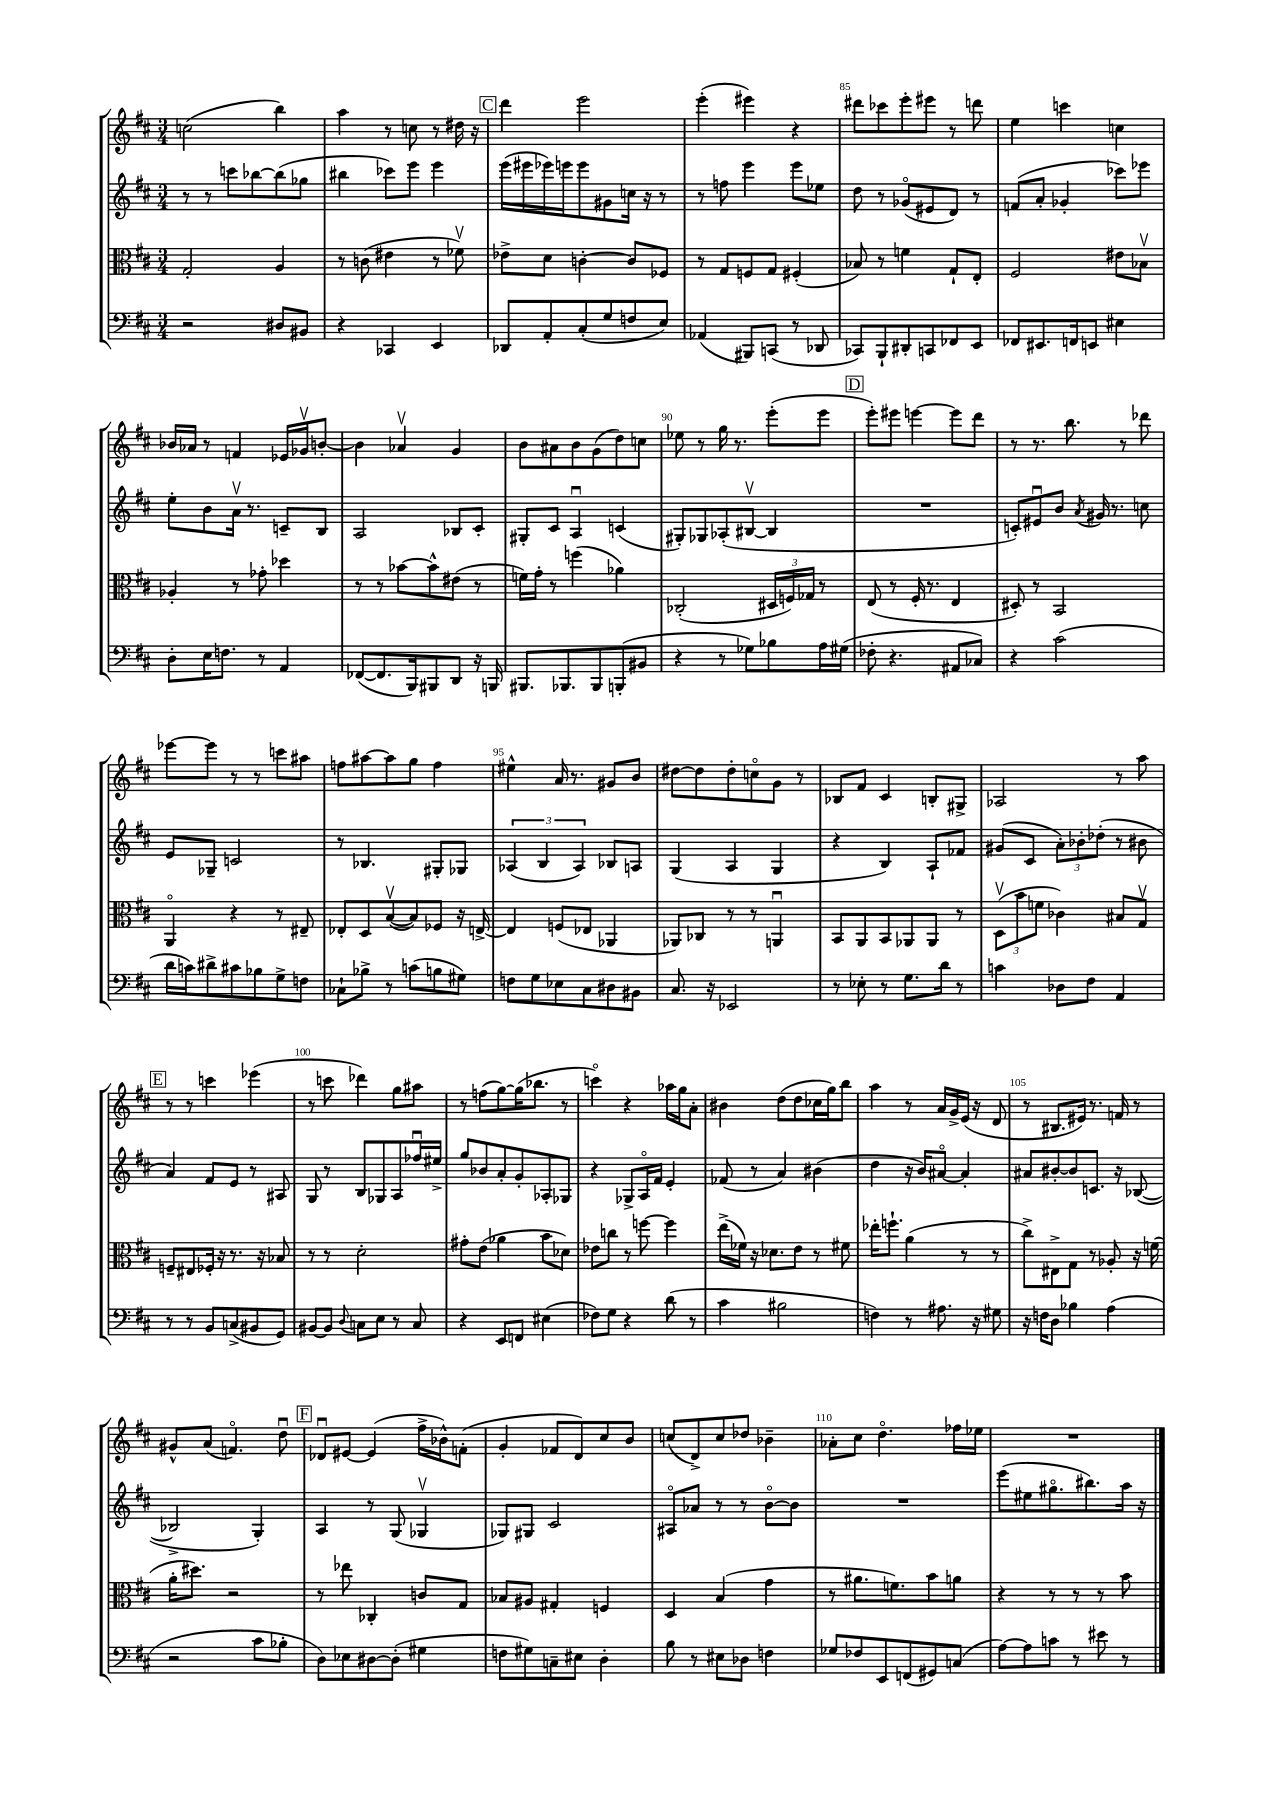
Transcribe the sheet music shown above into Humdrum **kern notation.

**kern	**kern	**kern	**kern
*staff4	*staff3	*staff2	*staff1
*clefF4	*clefC3	*clefG2	*clefG2
*k[f#c#]	*k[f#c#]	*k[f#c#]	*k[f#c#]
*M3/4	*M3/4	*M3/4	*M3/4
2r	2G'	8r	(2cc
.	.	8r	.
.	.	8ccc	.
.	.	[8bb-	.
8D#	4A	(8bb-]	4bb)
8BB#	.	8gg-	.
=	=	=	=
4r	8r	4bb#	4aa
.	(8c	.	.
4CC-	4e#	8ccc-)	8r
.	.	8eee	8cc
4EE	8r	4eee	8r
.	8f-v)	.	16dd#
.	.	.	16r
=	=	=	=
8DD-	8e-^	(16eee	4ddd
.	.	16eee#	.
8AA'	8d	16eee-)	.
.	.	16eee	.
(8C#'	[4c'	8eee	2eee
8G	.	8g#	.
8F	8c]	16cc	.
.	.	16r	.
8E)	8F-	8r	.
=	=	=	=
(4AA-	8r	8r	(4eee'
.	8G	8ff	.
8BBB#)	8F	4eee	4eee#)
(8CC	8G	.	.
8r	(4F#'	8eee	4r
8DD-	.	8ee-	.
=	=	=	=
8CC-)	8B-)	8dd	8ddd#
8BBB`	8r	8r	8ccc-
8DD#'	4f	(8g-o	8eee'
8CC	.	8e#	8eee#
8FF-	8G`	8d)	8r
8EE	8E'	8r	8ddd
=	=	=	=
8FF-	2F#	(8f	4ee
8.EE#	.	8a'	.
.	.	4g-'	4ccc
16FF	.	.	.
8EE	.	.	.
4E#	8e#	8ccc-)	4cc
.	8B-v	8eee-	.
=	=	=	=
8D'	4A-'	8ee'	16b-
.	.	.	16a-
16E	.	8b	8r
8.F	.	.	.
.	8r	16av	4f
.	.	8.r	.
8r	8g-'	.	.
4AA	4dd-	8c~	16e-
.	.	.	16g-v
.	.	8B	[8b'
=	=	=	=
([8FF-	8r	2A	4b]
8.FF-]	8r	.	.
.	[8b-	.	4a-v
16BBB)	.	.	.
8BBB#	8b-^^]	.	.
8DD	(8e#	8B-	4g
16r	8r	8c#'	.
16BBB	.	.	.
=	=	=	=
8.BBB#	16f)	8G#'	8b
.	16g'	.	.
.	8r	8c#	8a#
8.BBB-	.	.	.
.	(4ff	4Au	8b
8BBB-	.	.	(8g
(8BBB'	4a-)	(4c	8dd)
8BB#	.	.	8cc
=	=	=	=
4r	(2C-'	8G#')	8ee-
.	.	8G-	8r
8r	.	(8A-'	16gg
.	.	.	8.r
8G-)	.	[8B#v	.
8B-	24D#	4B#]	(8eee'
.	24F)	.	.
.	24G-	.	.
16A	8r	.	8eee
(16G#	.	.	.
=	=	=	=
8F-'	(8E	2.r	8eee')
4.r	8r	.	8eee#
.	16F#'	.	[4eee
.	8.r	.	.
8AA#	4E	.	8eee]
8C-)	.	.	8ddd
=	=	=	=
4r	8D#')	8c')	8r
.	8r	8e#u	8.r
(2c#	2BB	8b	.
.	.	.	8.bb
.	.	8qa	.
.	.	16g#	.
.	.	8.r	.
.	.	.	8r
.	.	8cc	8ddd-
=	=	=	=
16d	4AAo	8e	[8eee-
16c)	.	.	.
8d#^	.	8G-~	8eee-]
8c#	4r	2c	8r
8B-	.	.	8r
8G^	8r	.	8ccc
8F	8E#~	.	8aa#
=	=	=	=
8C-`	8E-'	8r	8ff
8B-^	8D	4.B-	[8aa#
8r	([8Bv	.	8aa#]
(8c	8B])	.	8gg
8B	8F-	8G#'	4ff
8G#)	16r	8G-	.
.	[16E^	.	.
=	=	=	=
8F	4E]	(6A-	4ee#^^
8G	.	.	.
.	.	6B	.
8E-	(8F	.	16a
.	.	.	8.r
.	.	6A-)	.
8C#	8E-	.	.
8D#	4AA-	8B-	8g#
8BB#	.	8A	8b
=	=	=	=
8.C#	8AA-)	(4G	[8dd#
.	8C-	.	8dd#]
16r	.	.	.
2EE-	8r	4A	8dd#'
.	8r	.	8cco
.	4AAu	4G	8g
.	.	.	8r
=	=	=	=
8r	8BB	4r	8B-
8E-'	8AA	.	8f#
8r	8BB	4B)	4c#
8.G	8AA-	.	.
.	8AA-	8A`	8B'
16d	.	.	.
8r	8r	8f-	8G#^
=	=	=	=
4c	(12Dv	(8g#	2A-
.	12b	.	.
.	.	8c#	.
.	12f	.	.
8D-	4c-)	12a')	.
.	.	12b-'	.
8F#	.	.	.
.	.	(12dd-'	.
4AA	8B#	8r	8r
.	8Gv	8b#	8aa
=	=	=	=
8r	8F~	4a)	8r
8r	8E#	.	8r
8BB	16F-'	8f#	4ccc
.	16r	.	.
(8C^	8.r	8e	.
8BB#	.	8r	(4eee-
.	16r	.	.
8GG)	8B-	8A#	.
=	=	=	=
[8BB#	8r	8G	8r
8BB#]	8r	8r	8ccc
8qqD	.	.	.
8C	2d'	8B	4ddd-)
8E	.	8G-	.
8r	.	8A	8gg
8C	.	16ff-u	8aa#
.	.	16ee#^	.
=	=	=	=
4r	8g#'	8gg	8r
.	(8e	8b-	(8ff
8EE	4a-	8a'	[8gg)
8FF	.	8g'	(16gg]
.	.	.	8.bb-
(4E#	8b	8A-'	.
.	8d-)	8G-	8r
=	=	=	=
8F-)	8e-	4r	4ccco)
8G	8cc	.	.
4r	8r	8G-^	4r
.	[8ff	16Ao	.
.	.	16f#	.
(8d	4ff]	4e'	16aa-
.	.	.	16gg
8r	.	.	8a'
=	=	=	=
4c#	(16ee^	(8f-	4b#
.	16f-)	.	.
.	16r	8r	.
.	8.d-	.	.
2B#	.	4a)	(8dd
.	8e	.	8dd
.	8r	(4b#	16cc-
.	.	.	16gg)
.	8f#	.	8bb
=	=	=	=
4F)	16ee-'	4dd	4aa
.	8.ff`	.	.
8r	(4a	16r	8r
.	.	16b)	.
8.A#	.	[8a#o	16a
.	.	.	16g^
.	8r	4a#']	(16e
16r	.	.	16r
8G#	8r	.	8d
=	=	=	=
16r	8cc#^)	8a#	8r
16F	.	.	.
8D	8E#^	[8b#'	8.B#
4B-	8G	8b#]	.
.	.	.	16e#)
.	8r	8.c	8.r
(4A	8A-'	.	.
.	.	16r	16f
.	16r	([8B-	8r
.	(16f	.	.
=	=	=	=
2r	16a'	2B-^]	8g#^^
.	8.dd#)	.	.
.	.	.	(8a
.	2r	.	4.fo)
8c#	.	4G')	.
8B-'	.	.	8ddu
=	=	=	=
8D)	8r	4A	8d-u
8E-	8ee-	.	[8e#
[8D#	4C-'	8r	(4e#]
(8D#']	.	(8G	.
4G#	8c	4G-v	16ff#^
.	.	.	16b-^^)
.	8G	.	(8f'
=	=	=	=
8F	8B-	8G-)	4g'
8G#)	8A#	8G#	.
8C~	4G#'	2c#	8f-
8E#	.	.	8d)
4D'	4F	.	8cc#
.	.	.	8b
=	=	=	=
8B	4D	8A#o	(8cc
8r	.	8a-	8d^)
8E#	(4B	8r	8cc
8D-	.	8r	8dd-
4F	4g	[8bo	4b-~
.	.	8b]	.
=	=	=	=
8G-	8r	2.r	8a-'
8F-	8.a#	.	8cc#
8EE	.	.	4.ddo
.	8.f)	.	.
(8FF	.	.	.
8GG#)	8b	.	.
(8C	8a	.	16ff-
.	.	.	16ee-
=	=	=	=
[8A)	4r	(8eee	2.r
8A]	.	8ee#	.
8c	8r	8.gg#o	.
8r	8r	.	.
.	.	8.bb#)	.
8e#	8r	.	.
8r	8b	16aa	.
.	.	16r	.
==	==	==	==
*-	*-	*-	*-
